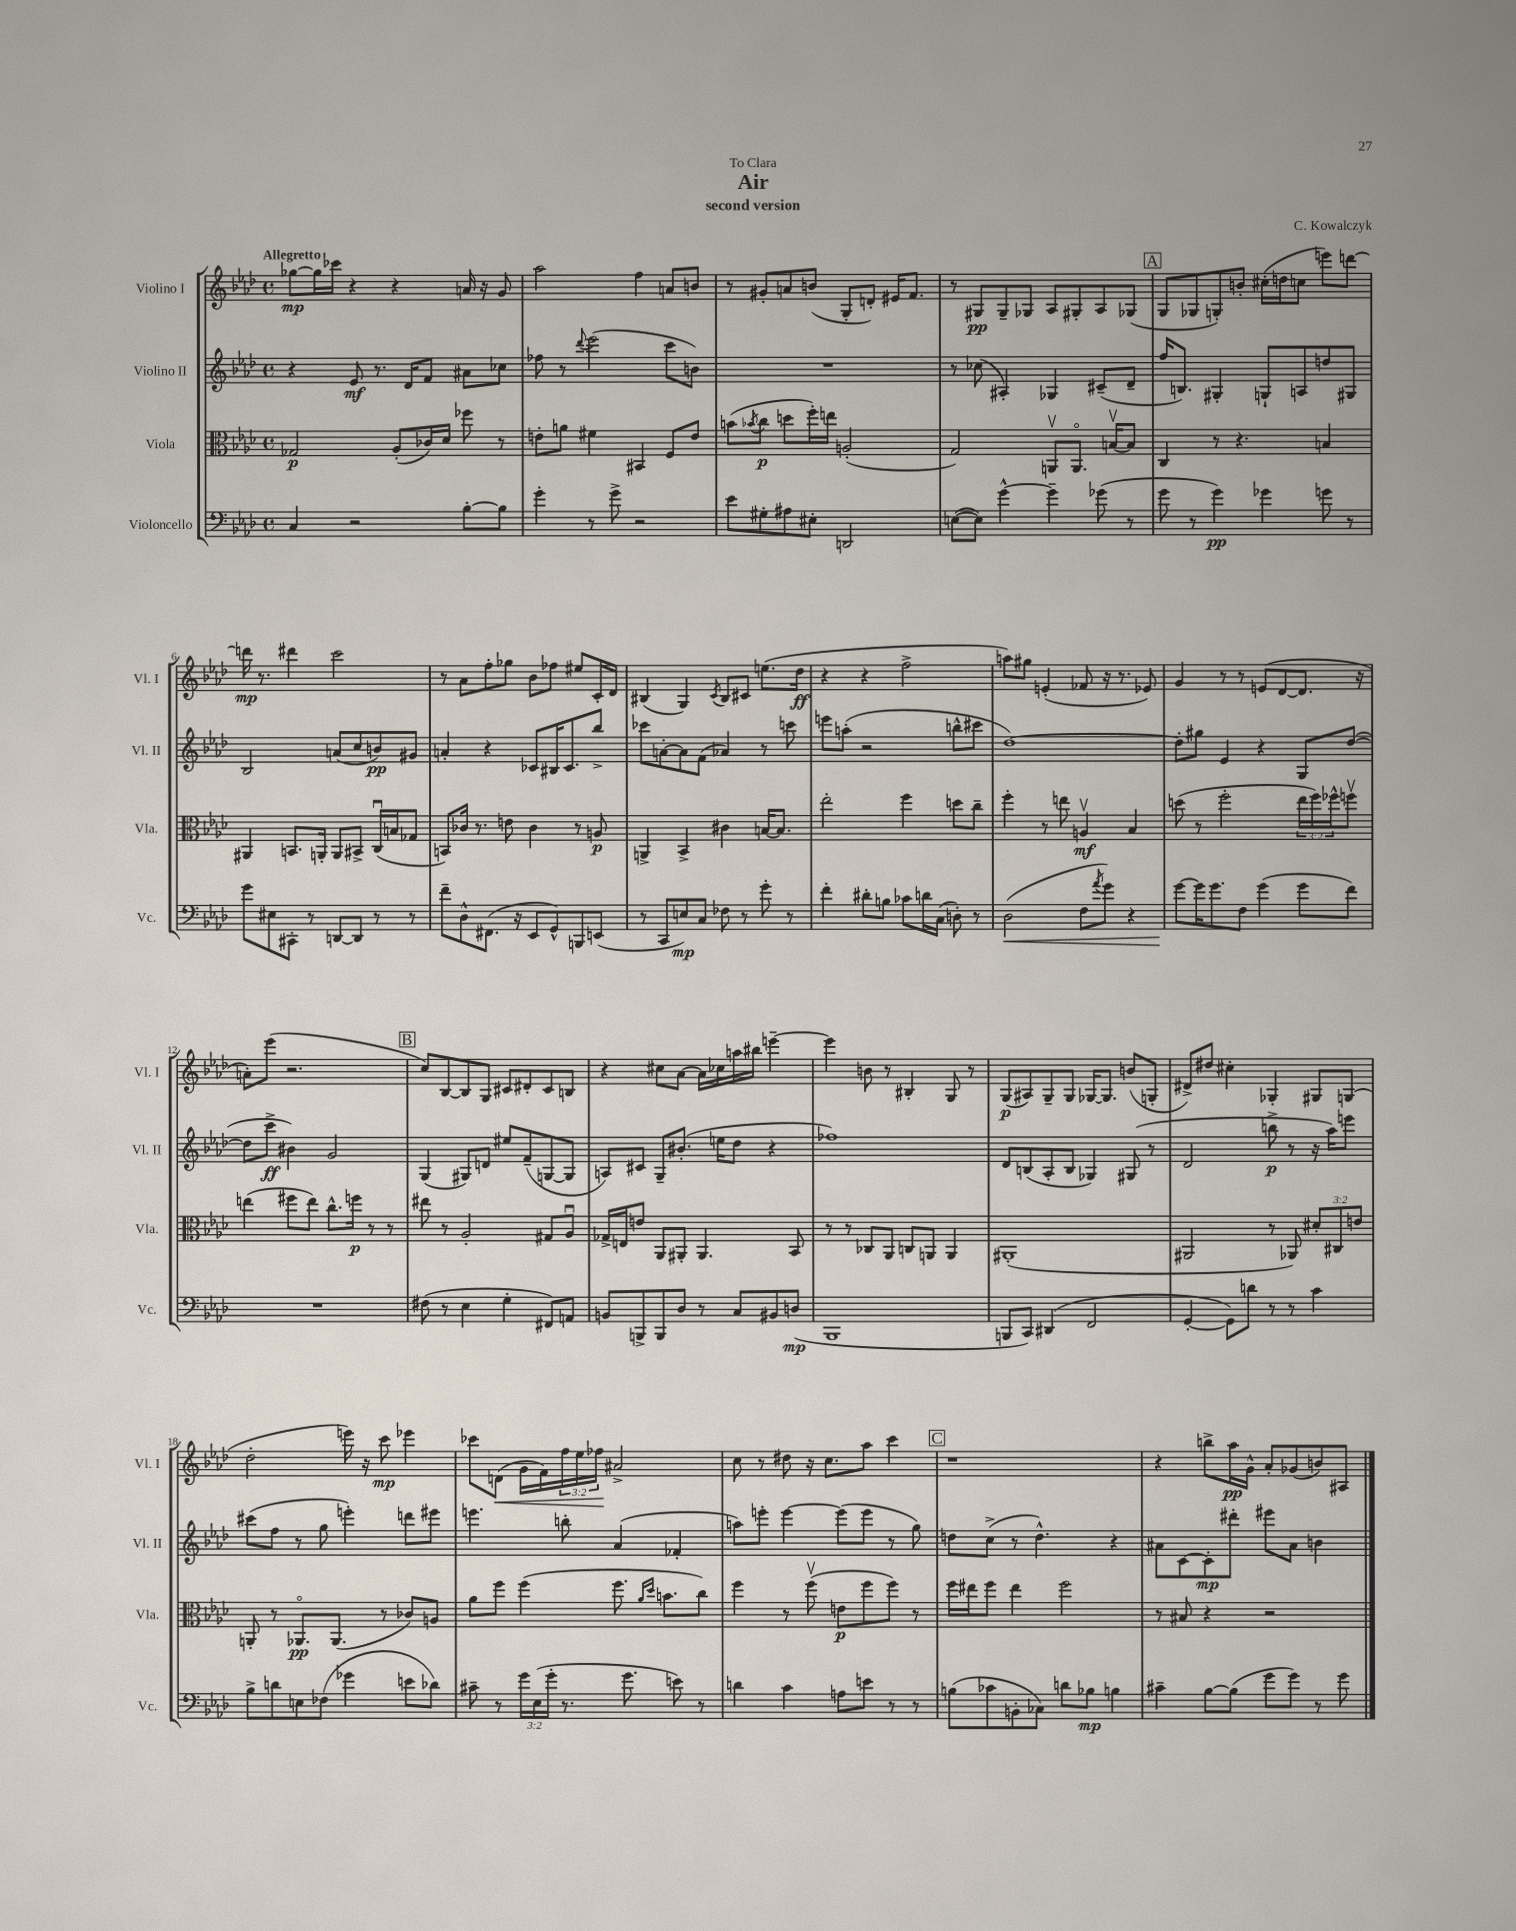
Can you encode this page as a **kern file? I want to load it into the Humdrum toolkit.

**kern	**dynam	**kern	**dynam	**kern	**dynam	**kern	**dynam
*part4	*part4	*part3	*part3	*part2	*part2	*part1	*part1
*staff4	*staff4	*staff3	*staff3	*staff2	*staff2	*staff1	*staff1
*I"Violoncello	*	*I"Viola	*	*I"Violino II	*	*I"Violino I	*
*I'Vc.	*	*I'Vla.	*	*I'Vl. II	*	*I'Vl. I	*
*clefF4	*	*clefC3	*	*clefG2	*	*clefG2	*
*k[b-e-a-d-]	*	*k[b-e-a-d-]	*	*k[b-e-a-d-]	*	*k[b-e-a-d-]	*
*M4/4	*	*M4/4	*	*M4/4	*	*M4/4	*
*met(c)	*	*met(c)	*	*met(c)	*	*met(c)	*
=1	=1	=1	=1	=1	=1	=1	=1
!	!	!	!	!	!	!LO:TX:a:B:t=Allegretto	!
4C/	.	2G-X/	p	4r	.	[8gg-X\L	mp
.	.	.	.	.	.	16gg-\L]	.
.	.	.	.	.	.	16ccc-X\JJ	.
2r	.	.	.	8e-/	mf	4r	.
.	.	.	.	8.r	.	.	.
.	.	(8A-'/L	.	.	.	4r	.
.	.	.	.	16d-/KL	.	.	.
.	.	16c-X/L)	.	8f/J	.	.	.
.	.	16d-/JJ	.	.	.	.	.
[8B-'\L	.	8ff-X\	.	8a#X\L	.	16an/	.
.	.	.	.	.	.	16r	.
8B-\J]	.	8r	.	8cc-X\J	.	8g/	.
=2	=2	=2	=2	=2	=2	=2	=2
4g'\	.	8en'\L	.	8ff-X\	.	2aa-\	.
.	.	8an\J	.	8r	.	.	.
.	.	.	.	8qqddd-/	.	.	.
8r	.	4f#X\	.	(2eee-\	.	.	.
8g^\	.	.	.	.	.	.	.
2r	.	4BB#X/	.	.	.	4ff\	.
.	.	8F/L	.	8ccc\L	.	8an/L	.
.	.	8e/J	.	8bn\J)	.	8bn/J	.
=3	=3	=3	=3	=3	=3	=3	=3
8e-\L	.	(8bn\L	.	1r	.	8r	.
.	.	8qb-X/	.	.	.	.	.
8G#X'\	.	8cc\J	p	.	.	8g#X'/L	.
8A#X\	.	8ddn\L	.	.	.	8an/	.
8E#X'\J	.	16ff'\L)	.	.	.	(8bn/J	.
.	.	16een\JJ	.	.	.	.	.
2DDn/	.	(2An'/	.	.	.	8G'/L	.
.	.	.	.	.	.	8dn'/J)	.
.	.	.	.	.	.	16e#X/KL	.
.	.	.	.	.	.	8.f/J	.
=4	=4	=4	=4	=4	=4	=4	=4
([8En\L	.	2G/)	.	8r	.	8r	.
8E\J])	.	.	.	(8cc-X\	.	8G#X/L	pp
[4g^^\	.	.	.	4A#X'/)	.	8G#~/	.
.	.	.	.	.	.	8G-X/J	.
4g~\]	.	8AAnv/L	.	4G-X/	.	8A-/L	.
.	.	8.AA/J	.	.	.	8G#X'/	.
(8g-X\	.	.	.	(8c#X~/L	.	8A-/	.
.	.	[16Bnv/KL	.	.	.	.	.
8r	.	8B/J]	.	8d-~/J	.	(8G-X/J	.
!!LO:REH:place=s1:t=A
=5	=5	=5	=5	=5	=5	=5	=5
8g\	.	4C/	.	16ff/KL	.	8G/L	.
.	.	.	.	8.Bn/J)	.	.	.
8r	.	.	.	.	.	8G-X/	.
4g\)	pp	8r	.	4G#X'/	.	8Gn'/)	.
.	.	4.r	.	.	.	8bn'/J	.
4g-X\	.	.	.	8Gn`/L	.	(16cc#X'\LL	.
.	.	.	.	.	.	16ddn\J	.
.	.	.	.	8An/	.	8ccn\J	.
8gn\	.	4Bn/	.	8ddn/	.	8eeen\L)	.
8r	.	.	.	8G#X/J	.	[8dddn\J	.
!!LO:LB:g=z
=6	=6	=6	=6	=6	=6	=6	=6
8g\L	.	4AA#X/	.	2B-/	.	16dddn\]	mp
.	.	.	.	.	.	8.r	.
8E#X\	.	.	.	.	.	.	.
8CC#X'\J	.	8.BBn/L	.	.	.	4ddd#X\	.
8r	.	.	.	.	.	.	.
.	.	16AAn'/Jk	.	.	.	.	.
[8DDn/L	.	8AA/L	.	(8an/L	.	2ccc\	.
8DD/J]	.	8BB#X^/J	.	8cc/	.	.	.
8r	.	(16Cu/LL	.	8bn/)	pp	.	.
.	.	16Bn/J	.	.	.	.	.
8r	.	8G-X/J	.	8g#X/J	.	.	.
=7	=7	=7	=7	=7	=7	=7	=7
8f~\L	.	8BBn/L)	.	4an'/	.	8r	.
8D-^^\	.	16c-X/Jk	.	.	.	8a-\L	.
.	.	8.r	.	.	.	.	.
(8.FF#X\J	.	.	.	4r	.	8ff'\	.
.	.	8en\	.	.	.	8gg-X\J	.
16r	.	.	.	.	.	.	.
8EE-/L	.	4c-\	.	8c-X/L	.	8b-\L	.
8GG^^/)	.	.	.	16B#X/K	.	8ff-X\J	.
.	.	.	.	8.c-/	.	.	.
8BBBn/	.	8r	.	.	.	8ee#X/L	.
(8EEn/J	.	8An/	p	8bb-^/J	.	16c'/L	.
.	.	.	.	.	.	16d-/JJ	.
=8	=8	=8	=8	=8	=8	=8	=8
8r	.	4AAn^/	.	8ccc-X\L	.	(4B#X/	.
8CC/L	.	.	.	[8an'\	.	.	.
8En/)	mp	4BB-^/	.	8a\]	.	4G/)	.
8C/J	.	.	.	(8f\J	.	.	.
.	.	.	.	.	.	8qc/	.
8F-X\	.	4c#X\	.	4a-X/)	.	8B#/L	.
8r	.	.	.	.	.	8c#X/J	.
8g'\	.	[16Bn/KL	.	8r	.	(8.een\L	.
.	.	8.B/J]	.	.	.	.	.
8r	.	.	.	8cccn\	.	.	.
.	.	.	.	.	.	16dd-\Jk	ff
=9	=9	=9	=9	=9	=9	=9	=9
4f'\	.	2ee-'\	.	8eeen\L	.	4r	.
.	.	.	.	(8aan'\J	.	.	.
8d#X'\L	.	.	.	2r	.	4r	.
8Bn\J	.	.	.	.	.	.	.
8c-X\L	.	4ff\	.	.	.	2ff^\	.
16dn\L	.	.	.	.	.	.	.
(16C\JJ	.	.	.	.	.	.	.
8Dn'\)	.	8ddn\L	.	8bbn^^\L	.	.	.
8r	.	8cc~\J	.	8ccc#X\J	.	.	.
=10	=10	=10	=10	=10	=10	=10	=10
!	!LO:HP:b	!	!	!	!	!	!
(2D-\	<	4ff'\	.	[1dd-)	.	8aan\L)	.
.	.	.	.	.	.	8gg#X\J	.
.	.	8r	.	.	.	(4en'/	.
.	.	8een\	.	.	.	.	.
8F\L	.	4Anv/	mf	.	.	8f-X/	.
8qa-/	.	.	.	.	.	.	.
8g\J)	.	.	.	.	.	16r	.
.	.	.	.	.	.	8.r	.
4r	.	4B-/	.	.	.	.	.
.	.	.	.	.	.	8e-X/)	.
=11	=11	=11	=11	=11	=11	=11	=11
[8g\L	.	(8ddn\	.	8dd-'\L]	.	4g/	.
16g\K]	[	8r	.	8gg#X\J	.	.	.
8.g\	.	.	.	.	.	.	.
.	.	2ff'\	.	4e-/	.	8r	.
8F\J	.	.	.	.	.	8r	.
(4g\	.	.	.	4r	.	(8en/L	.
.	.	.	.	.	.	[8d-/	.
8g\L	.	24ee-\LL	.	8G/L	.	8.d-/J]	.
.	.	24ff\)	.	.	.	.	.
.	.	24ff-X^^\J	.	.	.	.	.
8f\J)	.	8ffnv\J	.	([8dd-/J	.	.	.
.	.	.	.	.	.	16r	.
!!LO:LB:g=z
=12	=12	=12	=12	=12	=12	=12	=12
1r	.	(4een\	.	8dd-\L]	.	8an'\L)	.
.	.	.	.	8ccc^\J	ff	(8eee-\J	.
.	.	8ff#X\L	.	4b#X\)	.	2.r	.
.	.	8ee\J)	.	.	.	.	.
.	.	8.cc^^\L	.	2g/	.	.	.
.	.	16ffn\Jk	p	.	.	.	.
.	.	8r	.	.	.	.	.
.	.	8r	.	.	.	.	.
!!LO:REH:place=s1:t=B
=13	=13	=13	=13	=13	=13	=13	=13
(8F#X\	.	8ee#X\	.	(4G/	.	8cc/L)	.
8r	.	8r	.	.	.	[8B-/	.
4E-\	.	2A-'/	.	8G#X/L)	.	8B-/]	.
.	.	.	.	8dn/J	.	8G/J	.
4G'\	.	.	.	8ee#X/L	.	8c#X/L	.
.	.	.	.	(8f~/	.	8d#X'/	.
8FF#X/L)	.	8G#X/L	.	[8Gn/	.	8c#/	.
8AAn/J	.	8A-u/J	.	8G/J]	.	8Bn/J	.
=14	=14	=14	=14	=14	=14	=14	=14
8BBn/L	.	16G-X^/LL	.	8An/L)	.	4r	.
.	.	16En/J	.	.	.	.	.
8BBBn^/	.	8en/J	.	8c#X/J	.	.	.
8BBB/	.	8AA-/L	.	8G~/L	.	8cc#X\L	.
8D-/J	.	8AA#X'/J	.	(8.b#X'/J	.	[8a-\J	.
8r	.	4.AA#/	.	.	.	16a-\LL]	.
.	.	.	.	16een\KL	.	16cc-X\	.
8C/L	.	.	.	8dd-\J	.	16aan\	.
.	.	.	.	.	.	16bb#X\JJ	.
8BB#X/	.	.	.	4r	.	[4eeen~\	.
(8Dn/J	mp	8BB-/	.	.	.	.	.
=15	=15	=15	=15	=15	=15	=15	=15
1BBB-	.	8r	.	1ff-X)	.	4eee\]	.
.	.	8r	.	.	.	.	.
.	.	8C-X/L	.	.	.	8bn\	.
.	.	8AA-/J	.	.	.	8r	.
.	.	8Cn/L	.	.	.	4B#X'/	.
.	.	8AAn/J	.	.	.	.	.
.	.	4AA/	.	.	.	8G/	.
.	.	.	.	.	.	8r	.
=16	=16	=16	=16	=16	=16	=16	=16
8BBBn/L	.	(1AA#X'	.	8d-/L	.	(8G/L	p
8CC/J)	.	.	.	(8Bn/	.	8A#X/)	.
(4DD#X/	.	.	.	8A-'/	.	8G~/	.
.	.	.	.	8B/J	.	8G/J	.
2FF/	.	.	.	4G-X/)	.	[16G-X/KL	.
.	.	.	.	.	.	8.G-/J]	.
.	.	.	.	(8G#X/	.	(8bn/L	.
.	.	.	.	8r	.	8Gn'/J	.
=17	=17	=17	=17	=17	=17	=17	=17
[4GG'/	.	2AA#X/	.	2d-/	.	8d#X^/L)	.
.	.	.	.	.	.	8dd#X/J	.
8GG\L])	.	.	.	.	.	4cc#X'\	.
8dn\J	.	.	.	.	.	.	.
8r	.	8r	.	8bbn^\	p	4G-X'/	.
8r	.	8AA-X/)	.	8r	.	.	.
4c\	.	12d#X'/L	.	16r	.	8G#X/L	.
.	.	.	.	16aa-\KL)	.	.	.
.	.	12C#X/	.	.	.	.	.
.	.	.	.	8eeen\J	.	(8Gn/J	.
.	.	12en/J	.	.	.	.	.
!!LO:LB:g=z
=18	=18	=18	=18	=18	=18	=18	=18
8B-^\L	.	8AAn'/	.	(8ccc#X\L	.	2dd-'\	.
8dn\	.	8r	.	8ff\J	.	.	.
8En\	.	8.AA-X/L	pp	8r	.	.	.
(8F-X\J	.	.	.	8gg\	.	.	.
.	.	(8.AA-/J	.	.	.	.	.
4g-X\	.	.	.	4eeen'\)	.	16eeen\)	.
.	.	.	.	.	.	16r	.
.	.	8r	.	.	.	8ccc\	mp
8en\L	.	8c-X/L)	.	8dddn\L	.	4eee-X\	.
8d-X\J)	.	8An/J	.	8eee#X\J	.	.	.
=19	=19	=19	=19	=19	=19	=19	=19
8c#X~\	.	8a-\L	.	4.eeen\	.	8ccc-X\L	.
!	!	!	!	!	!	!	!LO:HP:b
8r	.	8ff\J	.	.	.	(8dn\J	<
24g\LL	.	(4ff\	.	.	.	16g\LL	.
(24E-\	.	.	.	.	.	.	.
.	.	.	.	.	.	16f\)	.
24g'\JJ	.	.	.	.	.	.	.
8.r	.	.	.	8bbn'\	.	24ff\	.
.	.	.	.	.	.	24ee-\	.
.	.	.	.	.	.	24ff-X\JJ	.
.	.	8.ff\	.	(4a-/	.	2a#X^/	[
8.g\	.	.	.	.	.	.	.
.	.	16qqa-/LL	.	.	.	.	.
.	.	16qqdd-/JJ	.	.	.	.	.
.	.	8.bn\L	.	.	.	.	.
8en\)	.	.	.	4f-X'/	.	.	.
8r	.	8cc\J)	.	.	.	.	.
=20	=20	=20	=20	=20	=20	=20	=20
4dn\	.	4ff\	.	8aan\L)	.	8cc\	.
.	.	.	.	8eeen'\J	.	8r	.
4c\	.	8r	.	[4eee\	.	8dd#X\	.
.	.	(8ffv\	.	.	.	16r	.
.	.	.	.	.	.	8.cc\L	.
8An\L	.	8en\L	p	(8eee\L]	.	.	.
8en\J	.	8ff\	.	8eee\J	.	8aa-\J	.
8r	.	8ff\J)	.	8r	.	4ccc\	.
8r	.	8r	.	8gg\)	.	.	.
!!LO:REH:place=s1:t=C
=21	=21	=21	=21	=21	=21	=21	=21
(8Bn\L	.	16ff\LL	.	8ddn\L	.	1r	.
.	.	16ee#X\J	.	.	.	.	.
8c-X\	.	8ff\J	.	(8cc^\J	.	.	.
8BBn'\	.	4ee#\	.	8r	.	.	.
8C-X\J)	.	.	.	4.dd^^\)	.	.	.
8dn\L	.	2ff\	.	.	.	.	.
8B-X\J	mp	.	.	.	.	.	.
4Bn\	.	.	.	4r	.	.	.
=22	=22	=22	=22	=22	=22	=22	=22
4c#X~\	.	8r	.	8a#X\L	.	4r	.
.	.	8B#X/	.	[8c\	.	.	.
[8B-\L	.	4r	.	8c'\]	mp	8bbn^\L	.
(8B-\J]	.	.	.	8ddd#X'\J	.	16aa-\L	pp
.	.	.	.	.	.	16g^^\JJ	.
8g\L	.	2r	.	8eee#X\L	.	8a-'/L	.
8g\J)	.	.	.	8a#\J	.	(8g-X/	.
8r	.	.	.	4bn\	.	8bn/)	.
8g\	.	.	.	.	.	8A#X/J	.
==	==	==	==	==	==	==	==
*-	*-	*-	*-	*-	*-	*-	*-
